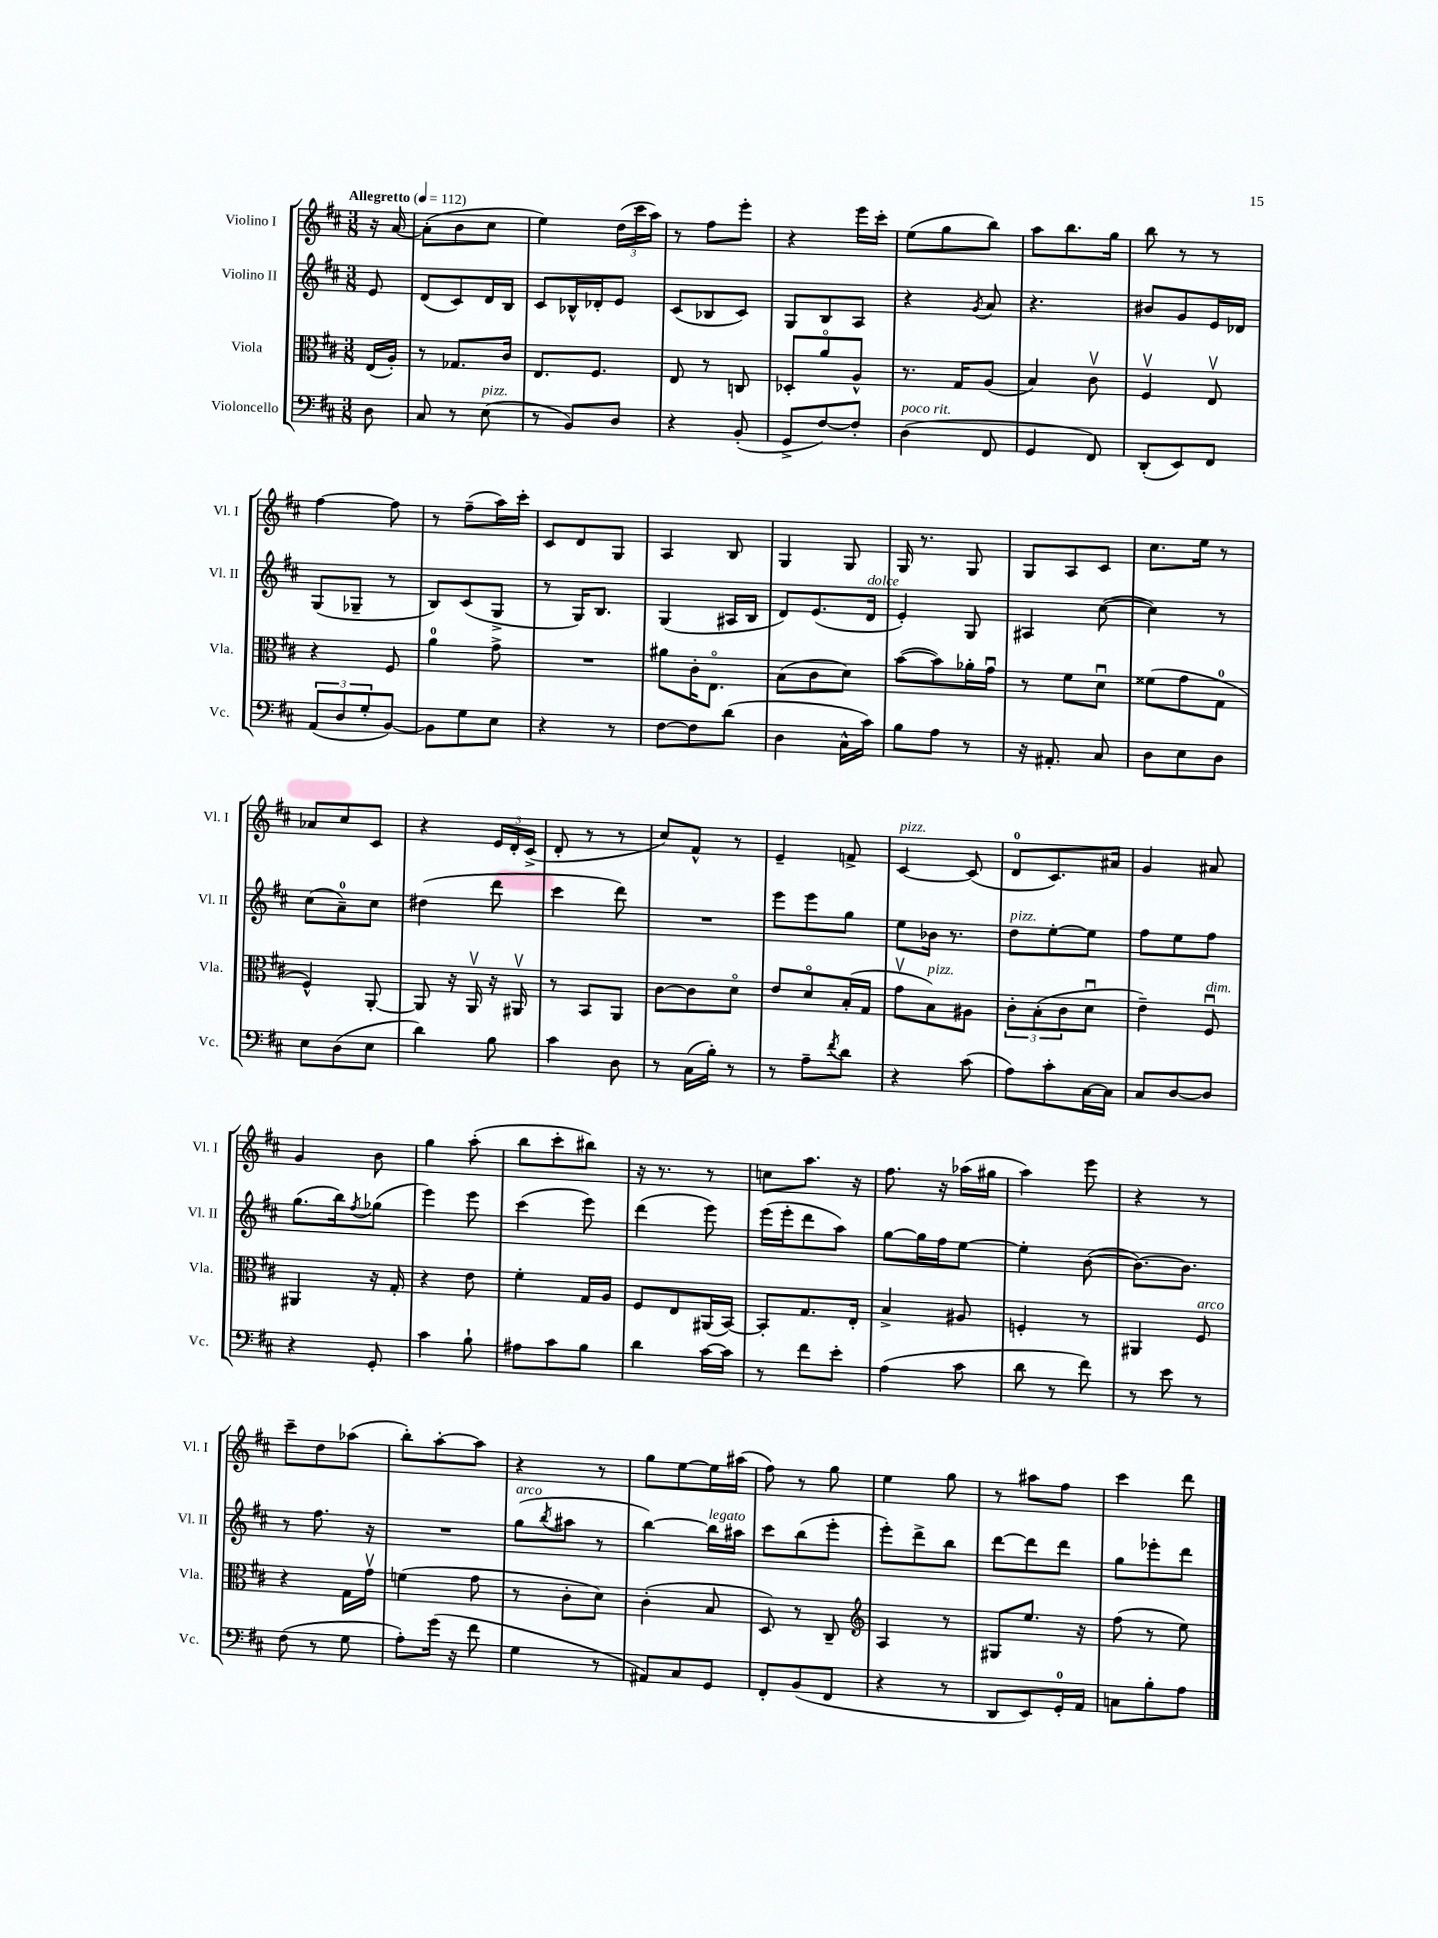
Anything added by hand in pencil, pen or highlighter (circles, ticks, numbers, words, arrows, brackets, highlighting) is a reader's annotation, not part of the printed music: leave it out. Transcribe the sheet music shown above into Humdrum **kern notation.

**kern	**kern	**kern	**kern
*part4	*part3	*part2	*part1
*staff4	*staff3	*staff2	*staff1
*I"Violoncello	*I"Viola	*I"Violino II	*I"Violino I
*I'Vc.	*I'Vla.	*I'Vl. II	*I'Vl. I
*clefF4	*clefC3	*clefG2	*clefG2
*k[f#c#]	*k[f#c#]	*k[f#c#]	*k[f#c#]
*M3/8	*M3/8	*M3/8	*M3/8
*MM112	*MM112	*MM112	*MM112
=	=	=	=
!	!	!	!LO:TX:a:B:t=Allegretto
8D\	(16E/LL	8e/	16r
.	16A'/JJ)	.	[16a/
=1	=1	=1	=1
8C#/	8r	(8d/L	(8a'\L]
8r	8.G-X/L	8c#/)	8b\
!LO:TX:a:i:t=pizz.	!	!	!
(8E\	.	16d/L	8cc#\J
.	16c#/Jk	16B/JJ	.
=2	=2	=2	=2
8r	8.E/L	8c#/L	4ee\)
8BB/L)	.	16B-X^^/L	.
.	8.F#/J	16d-X'/J	.
8D/J	.	8e/J	(24dd\LL
.	.	.	24ccc#\
.	.	.	24aa\JJ)
=3	=3	=3	=3
4r	8E/	(8c#/L	8r
.	8r	8B-X/	8ff#\L
(8BB'/	8Cn/	8c#/J)	8eee'\J
=4	=4	=4	=4
8GG^/L	8D-X'/L	8G/L	4r
[8F#/)	8a/	8B/	.
8F#'/J]	8A^^/J	8A/J	16eee\LL
.	.	.	16ccc#'\JJ
=5	=5	=5	=5
!LO:TX:a:i:t=poco rit.	!	!	!
(4D\	8.r	4r	(8ee\L
.	.	.	8gg\
.	16G/KL	.	.
.	.	8qg/	.
8FF#/	(8A/J	8a/	8bb\J)
=6	=6	=6	=6
4GG/	4B/)	4.r	8aa\L
.	.	.	8.bb\
8FF#/)	8c#v\	.	.
.	.	.	16gg\Jk
=7	=7	=7	=7
(8DD'/L	4F#v/	8b#X/L	8bb\
8EE/)	.	8g/	8r
8FF#/J	8Ev/	16e/L	8r
.	.	16d-X/JJ	.
!!LO:LB:g=z
=8	=8	=8	=8
(12AA/L	4r	(8G/L	[4ff#\
12D/	.	.	.
.	.	8G-X~/J	.
12G'/	.	.	.
[8BB/J)	8F#/	8r	8ff#\]
=9	=9	=9	=9
8BB\L]	4a\	8B/L)	8r
8G\	.	(8c#/	(8ff#~\L
8E\J	8g^\	8G^/J	16aa\L)
.	.	.	16ccc#'\JJ
=10	=10	=10	=10
4r	4.r	8r	8c#/L
.	.	16G/KL)	8d/
.	.	8.B/J	.
8r	.	.	8G/J
=11	=11	=11	=11
[8F#\L	8a#X\L	(4G/	4A/
8F#\]	16c#'\K	.	.
.	8.E\J	.	.
(8d\J	.	16A#X/LL	8B/
.	.	16B/JJ	.
=12	=12	=12	=12
4D\	(8B\L	8d/L)	4G/
.	8c#\	(8.e/	.
16C#^^\LL	8d\J)	.	8G/
!	!	!LO:TX:a:i:t=dolce	!
16c#\JJ)	.	16d/Jk	.
=13	=13	=13	=13
8B\L	([8b\L	4e'/)	16G/
.	.	.	8.r
8A\J	8b\])	.	.
8r	16a-X'\L	8G/	8G/
.	16gu\JJ	.	.
=14	=14	=14	=14
16r	8r	4A#X/	8G/L
8.AA#X'/	.	.	.
.	8f#\L	.	8A/
8C#/	8du\J	([8cc#\	8c#/J
=15	=15	=15	=15
8D\L	(8f##X\L	4cc#\])	8.cc#\L
8E\	8g\	.	.
.	.	.	16ee\Jk
8D\J	8G\J	8r	8r
!!LO:LB:g=z
=16	=16	=16	=16
8E\L	4F#^^/)	(8cc#\L	8a-X/L
(8D\	.	8a~\)	8cc#/
8E\J	[8AA'/	8cc#\J	8c#/J
=17	=17	=17	=17
4d\)	8AA/]	(4dd#X\	4r
.	16r	.	.
.	16AAv/	.	.
8B\	16r	8ddd\	24e/LL
.	.	.	24d'/
.	16AA#Xv/	.	.
.	.	.	(24c#^/JJ
=18	=18	=18	=18
4c#\	8r	4ccc#\	8d'/
.	8BB/L	.	8r
8D\	8AA/J	8ddd\)	8r
=19	=19	=19	=19
8r	[8c#\L	4.r	8cc#/L)
(16C#\LL	8c#\]	.	8f#^^/J
16B'\JJ)	.	.	.
8r	8d\J	.	8r
=20	=20	=20	=20
8r	8e/L	8eee\L	4e~/
8A~\L	8d/	8eee\	.
8qf#/	.	.	.
8d\J	(16B'/L	8gg\J	8fn^/
.	16G/JJ	.	.
=21	=21	=21	=21
!	!	!	!LO:TX:a:i:t=pizz.
4r	8gv\L	8ee\L	[4c#/
!	!LO:TX:a:i:t=pizz.	!	!
.	8B\)	16b-X\Jk	.
.	.	8.r	.
(8c#\	8A#X\J	.	(8c#/]
=22	=22	=22	=22
!	!	!LO:TX:a:i:t=pizz.	!
8A\L)	12c#'\L	8dd\L	8d/L
.	(12B'\	.	.
8c#'\	.	[8ee'\	8.c#/)
.	12c#\	.	.
[16C#\L	8du\J	8ee\J]	.
16C#\JJ]	.	.	16a#X/Jk
=23	=23	=23	=23
8C#/L	4e~\)	8ff#\L	4g/
[8D/	.	8ee\	.
!	!LO:TX:a:i:t=dim.	!	!
8D/J]	8F#u/	8ff#\J	8a#X/
!!LO:LB:g=z
=24	=24	=24	=24
4r	4AA#X/	(8.gg\L	4g/
.	.	16bb\k)	.
.	.	8qff#/	.
8GG'/	16r	(8gg-X\J	8b\
.	16G'/	.	.
=25	=25	=25	=25
4c#\	4r	4eee\)	4gg\
8B`\	8e\	8eee\	(8aa'\
=26	=26	=26	=26
8A#X\L	4f#'\	(4ccc#\	8bb\L
8c#\	.	.	8ccc#'\
8B\J	16G/LL	8eee\)	8bb#X\J)
.	16A/JJ	.	.
=27	=27	=27	=27
4d\	8F#/L	(4ddd\	16r
.	.	.	8.r
.	8E/	.	.
[16c#\LL	(16AA#X/L	8eee\)	8r
16c#\JJ]	[16BB/JJ)	.	.
=28	=28	=28	=28
8r	8BB'/L]	(16eee\LL	8ccn\L
.	.	16eee'\J	.
8f#\L	8.G/	8ddd\	8.aa\J
8e'\J	.	8aa\J)	.
.	16E'/Jk	.	16r
=29	=29	=29	=29
(4A\	4B^/	[8gg\L	8.ff#\
.	.	16gg\L]	.
.	.	16ff#\J	16r
8c#\	8A#X/	[8ee\J	(16aa-X\LL
.	.	.	16gg#X\JJ
=30	=30	=30	=30
8d\	4Fn'/	4ee'\]	4aa\)
8r	.	.	.
8f#\)	8r	([8b\	8eee\
=31	=31	=31	=31
8r	4AA#X/	8.b\L_)	4r
8e\	.	.	.
.	.	8.b\J]	.
!	!LO:TX:a:i:t=arco	!	!
8r	8F#/	.	8r
!!LO:LB:g=z
=32	=32	=32	=32
(8F#\	4r	8r	8ccc#~\L
8r	.	8.ff#\	8dd\
8G\	16G\LL	.	(8aa-X\J
.	16gv\JJ	16r	.
=33	=33	=33	=33
8A'\L)	(4fn\	4.r	8bb'\L)
(16g\Jk	.	.	[8aa'\
16r	.	.	.
8f#\	8g\	.	8aa\J]
=34	=34	=34	=34
!	!	!LO:TX:a:i:t=arco	!
4G\	8r	(8gg\L	4r
.	.	8qbb/	.
.	8c#'\L	8aa#X\J	.
8r	8d\J)	8r	8r
=35	=35	=35	=35
8AA#X/L)	(4c#'\	[4bb\)	8gg\L
8C#/	.	.	[8ee\
!	!	!LO:TX:a:i:t=legato	!
8GG/J	8B/	16bb\LL]	16ee\L]
.	.	16aa#X\JJ	(16aa#X\JJ
=36	=36	=36	=36
8FF#'/L	8D/)	8ccc#\L	8ff#\)
(8BB/	8r	(8bb\	8r
8FF#/J	8C#~/	8eee'\J	8gg\
=37	=37	=37	=37
*	*clefG2	*	*
4r	4A/	8eee'\L)	4ee\
.	.	8ddd^\	.
8r	8r	8bb\J	8gg\
=38	=38	=38	=38
8DD/L	8G#X/L	[8ddd\L	8r
8EE/)	8.ee/J	8ddd\]	8aa#X\L
16GG'/L	.	8ddd\J	8ff#\J
16AA/JJ	16r	.	.
=39	=39	=39	=39
8Cn\L	(8ff#\	8gg\L	4ccc#\
8B'\	8r	8eee-X'\	.
8A\J	8ee\)	8ddd\J	8ddd\
==	==	==	==
*-	*-	*-	*-
